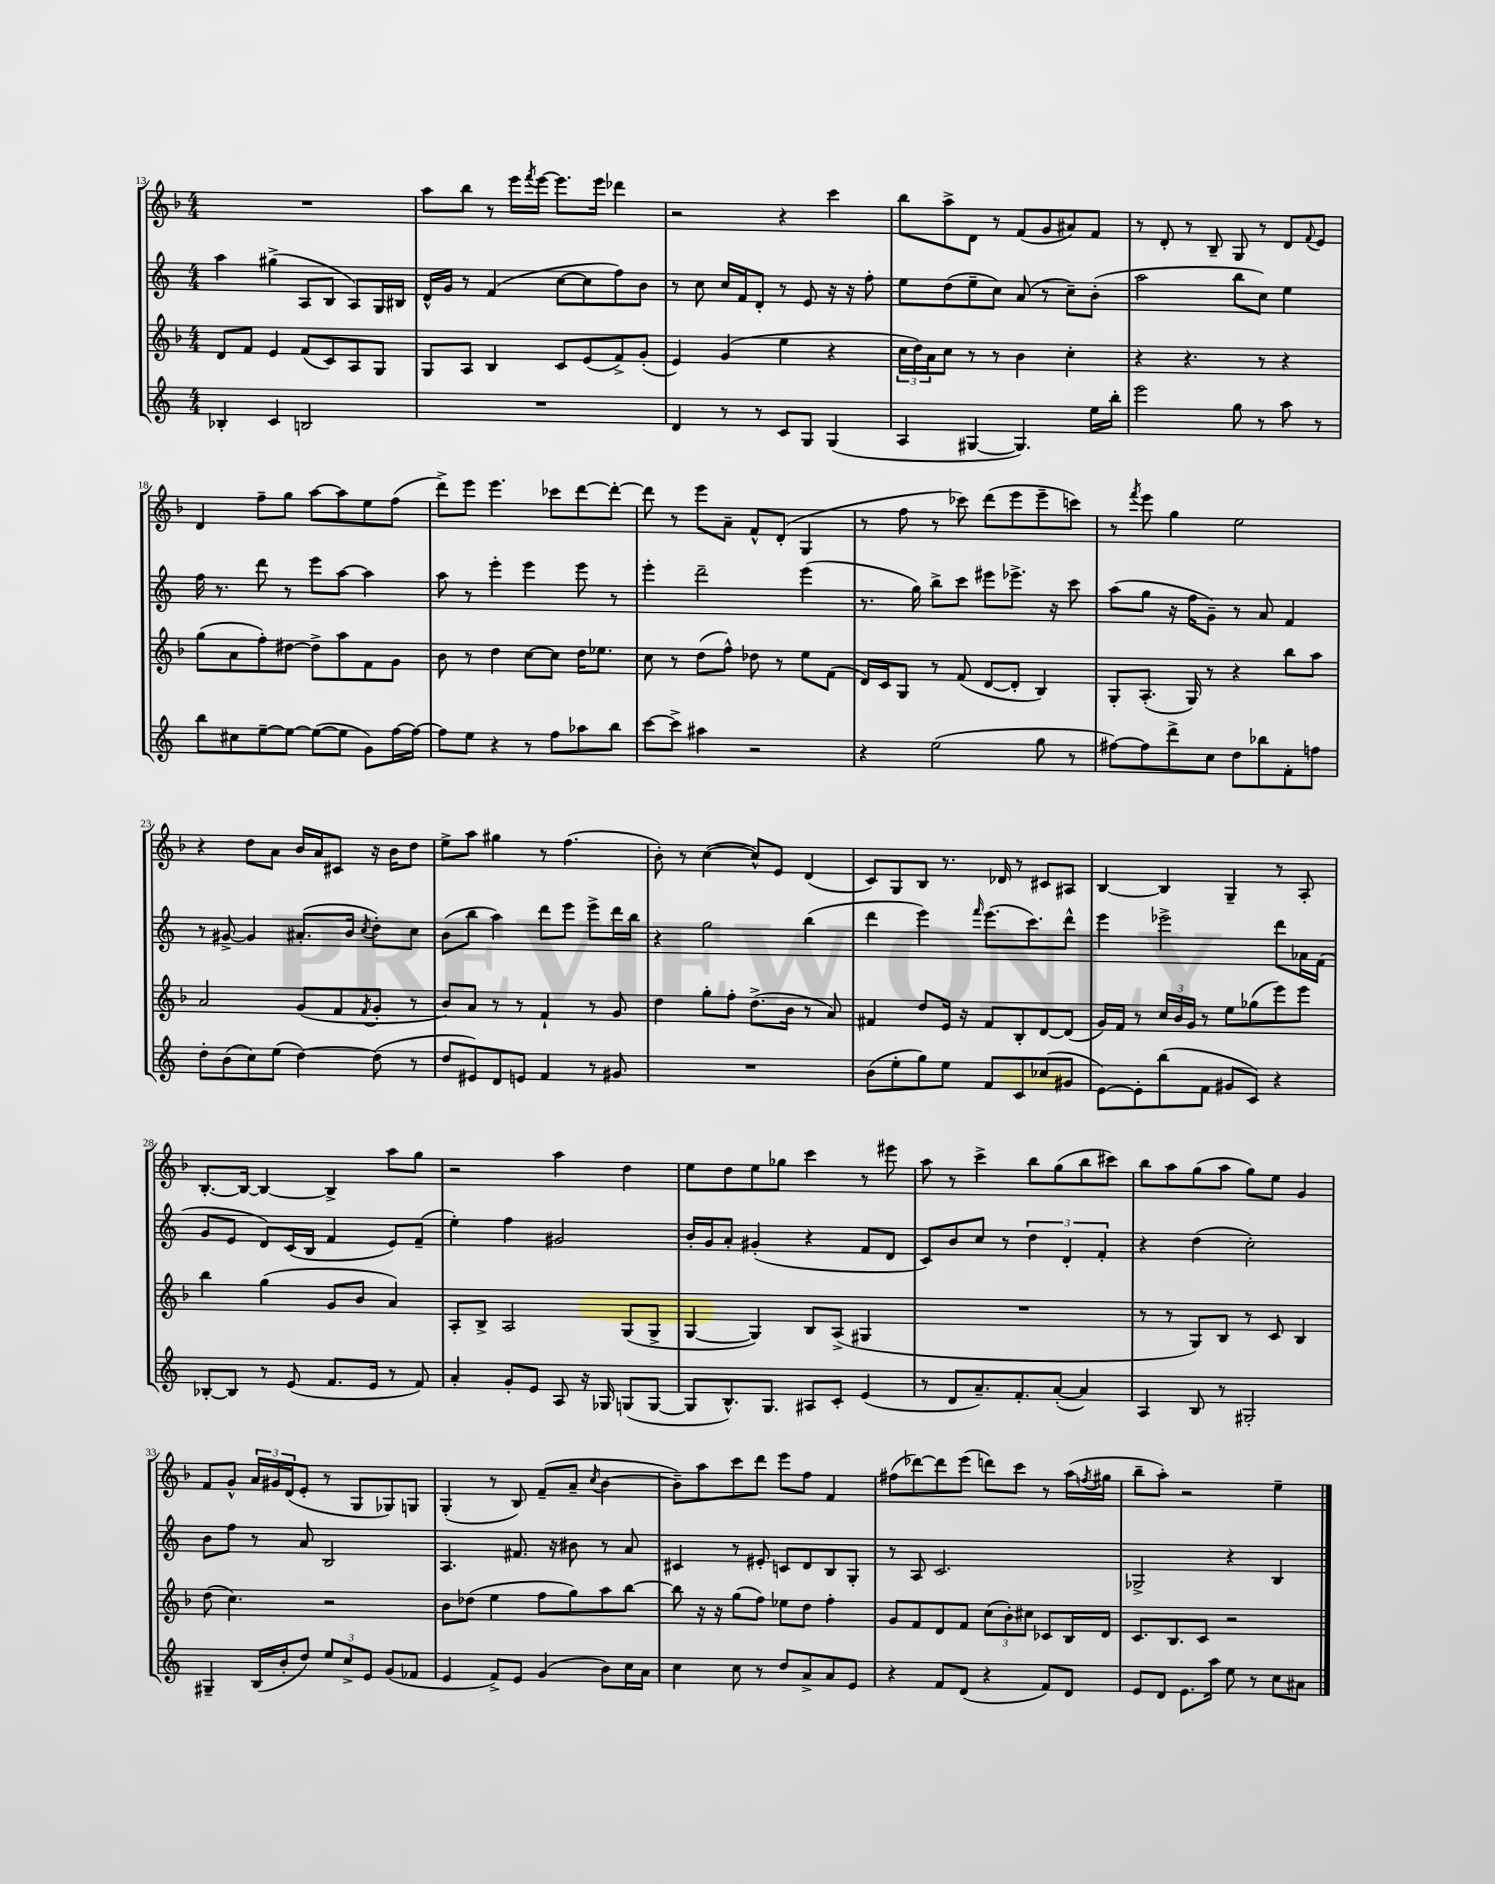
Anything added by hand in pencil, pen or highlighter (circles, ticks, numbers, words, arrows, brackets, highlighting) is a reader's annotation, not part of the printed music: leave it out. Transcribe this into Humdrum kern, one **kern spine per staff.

**kern	**kern	**kern	**kern
*staff4	*staff3	*staff2	*staff1
*clefG2	*clefG2	*clefG2	*clefG2
*k[]	*k[b-]	*k[]	*k[b-]
*M4/4	*M4/4	*M4/4	*M4/4
4B-'	8d	4aa	1r
.	8f	.	.
4c	4e	(4gg#^	.
2B	(8f	8A	.
.	8c)	8B	.
.	8A	8A)	.
.	8G	16G	.
.	.	16B#	.
=	=	=	=
1r	8G	16d^^	8aa
.	.	16g	.
.	8A	8r	8bb-
.	4B-	(4f	8r
.	.	.	16eee
.	.	.	8qfff
.	.	.	[16eee
.	8c	[8cc	8.eee]
.	(8e	8cc]	.
.	.	.	16eee
.	8f^)	8ff)	4ddd-
.	(8g'	8b	.
=	=	=	=
4d	4e)	8r	2r
.	.	8cc	.
8r	(4g	16cc	.
.	.	16f	.
8r	.	8d'	.
8c	4ee	8r	4r
8G	.	8e	.
(4G	4r	16r	4ccc
.	.	16r	.
.	.	8ff'	.
=	=	=	=
4A	24cc	8ee	8bb-
.	24dd)	.	.
.	24a	.	.
.	8cc	(8dd	8aa^
[4G#	8r	8ee~	8d
.	8r	8cc)	8r
4.G#])	4b-	(8a	(8f
.	.	8r	8g
.	4cc'	8cc~)	8a#)
16ee	.	(8b'	8f
16bb'	.	.	.
=	=	=	=
2eee	4r	2aa	8r
.	.	.	8d'
.	4.r	.	8r
.	.	.	8B-~
8gg	.	8bb	8G
8r	8r	8cc)	8r
8aa	4r	4ee	8d
.	.	.	8qqf
8r	.	.	8e
=	=	=	=
8bb	(8gg	16ff	4d
.	.	8.r	.
8cc#	8a	.	.
[8ee~	8ff')	8ddd	8ff~
8ee_	[8dd#	8r	8gg
(8ee_	8dd#^]	8eee	[8aa
8ee]	8aa	[8aa	8aa]
8g)	8f	4aa]	8ee
[16ff	8g	.	(8ff
16ff_	.	.	.
=	=	=	=
8ff]	8b-	8aa	8ddd^)
8ee	8r	8r	8eee
4r	4dd	4eee'	4.eee
8r	[8cc	4eee	.
8ff	8cc]	.	8ccc-
8aa-	16dd	8eee	[8ddd
.	8.ee-	.	.
8bb	.	8r	8ddd'_
=	=	=	=
[8ccc	8cc	4eee'	8ddd]
8ccc^]	8r	.	8r
4aa#	(8dd	2ddd~	8eee
.	8ff^^)	.	8a~
2r	8dd-	.	8f^^
.	8r	.	(8d'
.	8ee	(4eee	4G
.	(8f	.	.
=	=	=	=
4r	16d)	8.r	8r
.	16c	.	.
.	8G	.	8ff
.	.	16gg)	.
(2ee	8r	8bb^	8r
.	(8f	8ccc	8ccc-)
.	[8d	8eee#	(8ddd
.	8d']	8.eee-^	8eee
8gg	4B-)	.	8eee~
.	.	16r	.
8r	.	8ccc	8ccc)
=	=	=	=
[8ff#)	8G'	(8aa	8r
.	.	.	8qfff
8ff#]	(8.A'	8gg	8eee
8ddd^	.	16r	4gg
.	16G)	16ff	.
8cc	8r	8g~)	.
8dd	4r	8r	2ee
8bb-	.	8a	.
8f'	8bb-	4f	.
8ff	8aa	.	.
=	=	=	=
8dd'	2a	8r	4r
(8b	.	[8g#^	.
8cc)	.	4g#]	8dd
(8ee	.	.	8a
[4dd)	(8g	(8.a#'	16b-
.	.	.	16a
.	8f	.	8c#
.	.	16b	.
.	8qf	8qcc	.
(8dd]	8g'	8dd')	16r
.	.	.	16b-
8r	8r	8cc	8dd
=	=	=	=
8dd	8b-)	(8b	8ee^
8e#)	8a	8bb	8aa
8d	8r	4aa)	4gg#
8e	8r	.	.
4f	4f`	8ddd	8r
.	.	8eee	(4.ff
8r	8r	8eee^	.
8g#	8g	16ddd	.
.	.	16bb	.
=	=	=	=
1r	4dd	4r	8b-')
.	.	.	8r
.	8gg'	2gg	([4cc
.	8ff'	.	.
.	(8.dd^	.	8cc^^])
.	.	.	8e
.	16b-	.	.
.	8r	(4bb	(4d
.	8a)	.	.
=	=	=	=
(8b	4f#	4ddd	8c)
8ee'	.	.	8G
8gg)	8dd	4eee)	8B-
8ee	16e	.	8.r
.	16r	.	.
.	.	16qqfff	.
8f	8f#	(8.eee	.
.	.	.	16d-
8c	8B-'	.	8r
.	.	8.ccc)	.
(8cc-	[8d	.	8c#
8g#	(8d]	8ddd^^	8A#
=	=	=	=
[8e)	16g)	4eee	[4B-
.	16f	.	.
8e']	8r	.	.
(8bb	24cc	2eee-^	4B-]
.	24b-	.	.
.	24g	.	.
8f	8r	.	.
8g#	8ee	.	4G~
8c)	(8gg-	.	.
4r	8eee)	8ddd	8r
.	8eee	16a-	8A'
.	.	(16f	.
=	=	=	=
[8B-'	4bb-	8g	[8.B-'
8B-]	.	8e	.
.	.	.	16B-_
8r	(4gg	8d)	4B-_
(8e	.	(16c	.
.	.	16B	.
8.f	8g	4f	4B-^]
.	8b-	.	.
16e	.	.	.
8r	4a)	8e)	8aa
8f)	.	(8f~	8gg
=	=	=	=
4a'	8A'	4ee')	2r
.	8B-^	.	.
8g'	2A	4ff	.
8e	.	.	.
8A	.	2g#	4aa
16r	.	.	.
16G-	.	.	.
(8G	(8G	.	4dd
[8G	8G^	.	.
=	=	=	=
8G]	[4G	16b'	8ee
.	.	16g	.
8.B^^)	.	8a'	8dd
.	4G])	(4g#'	8ee
8.G	.	.	.
.	.	.	8gg-
8A#	8B-	4r	4ccc
8c'	(8A^	.	.
(4e	4G#	8f	8r
.	.	8d	8eee#
=	=	=	=
8r	1r	8c)	8aa
8d	.	8b	8r
8.a~)	.	8cc	4ccc^
.	.	8r	.
8.f'	.	.	.
.	.	6dd	8bb-
([8a'	.	.	(8gg
.	.	6d'	.
4a])	.	.	8bb-
.	.	6f'	.
.	.	.	8ccc#)
=	=	=	=
4A	8r	4r	8bb-
.	8r	.	8aa
8B	8G)	(4dd	(8gg
8r	8B-	.	8aa
2G#'	8r	2cc')	8gg)
.	8c	.	8ee
.	4B-	.	4g
=	=	=	=
4G#~	(8dd	8b	8f
.	4.cc)	8ff	8g^^
(16B	.	8r	24a
.	.	.	24g#
16b'	.	.	.
.	.	.	(24d
8dd)	.	8a	8e'
12ee	2r	2B	8r
12cc^	.	.	.
.	.	.	8G
12e	.	.	.
(8g	.	.	8G-)
8f-	.	.	8G
=	=	=	=
4e	8b-	4.A	(4G'
.	(8dd-	.	.
8f^)	4ee	.	8r
8e	.	8.f#	8B-)
(4g	8ff	.	(8f~
.	.	16r	.
.	8gg)	8b#	8a~
.	.	.	8qcc
8b)	8aa	8r	[4b-
16cc	[8bb-	8a	.
16a	.	.	.
=	=	=	=
4cc	8bb-]	4c#	8b-~])
.	16r	.	8aa
.	16r	.	.
8cc	(8gg	8r	8ccc
8r	8ff)	8e#'	8ddd
8dd	8ee-	8c	8eee
8a^	8dd	8d	8ff
8a	4ff'	8B	4f
8e	.	8G'	.
=	=	=	=
4r	8g	8r	(8ff#
.	8f	8A	[8ddd-)
8f	8d	2.c	8ddd-]
(8d	8f	.	(8eee
4r	(12cc	.	8ddd)
.	12b-')	.	.
.	.	.	8ccc
.	12cc#	.	.
8f)	8c-	.	8r
8d	16B-	.	(16aa
.	.	.	8qff
.	16d	.	16gg#
=	=	=	=
8e	8.c	2G-^	8bb-~
8d	.	.	8aa')
.	8.B-	.	.
8.e	.	.	2r
.	8c	.	.
16aa	.	.	.
8ee	2r	4r	.
8r	.	.	.
8cc	.	4B	4ee~
8a#	.	.	.
==	==	==	==
*-	*-	*-	*-
